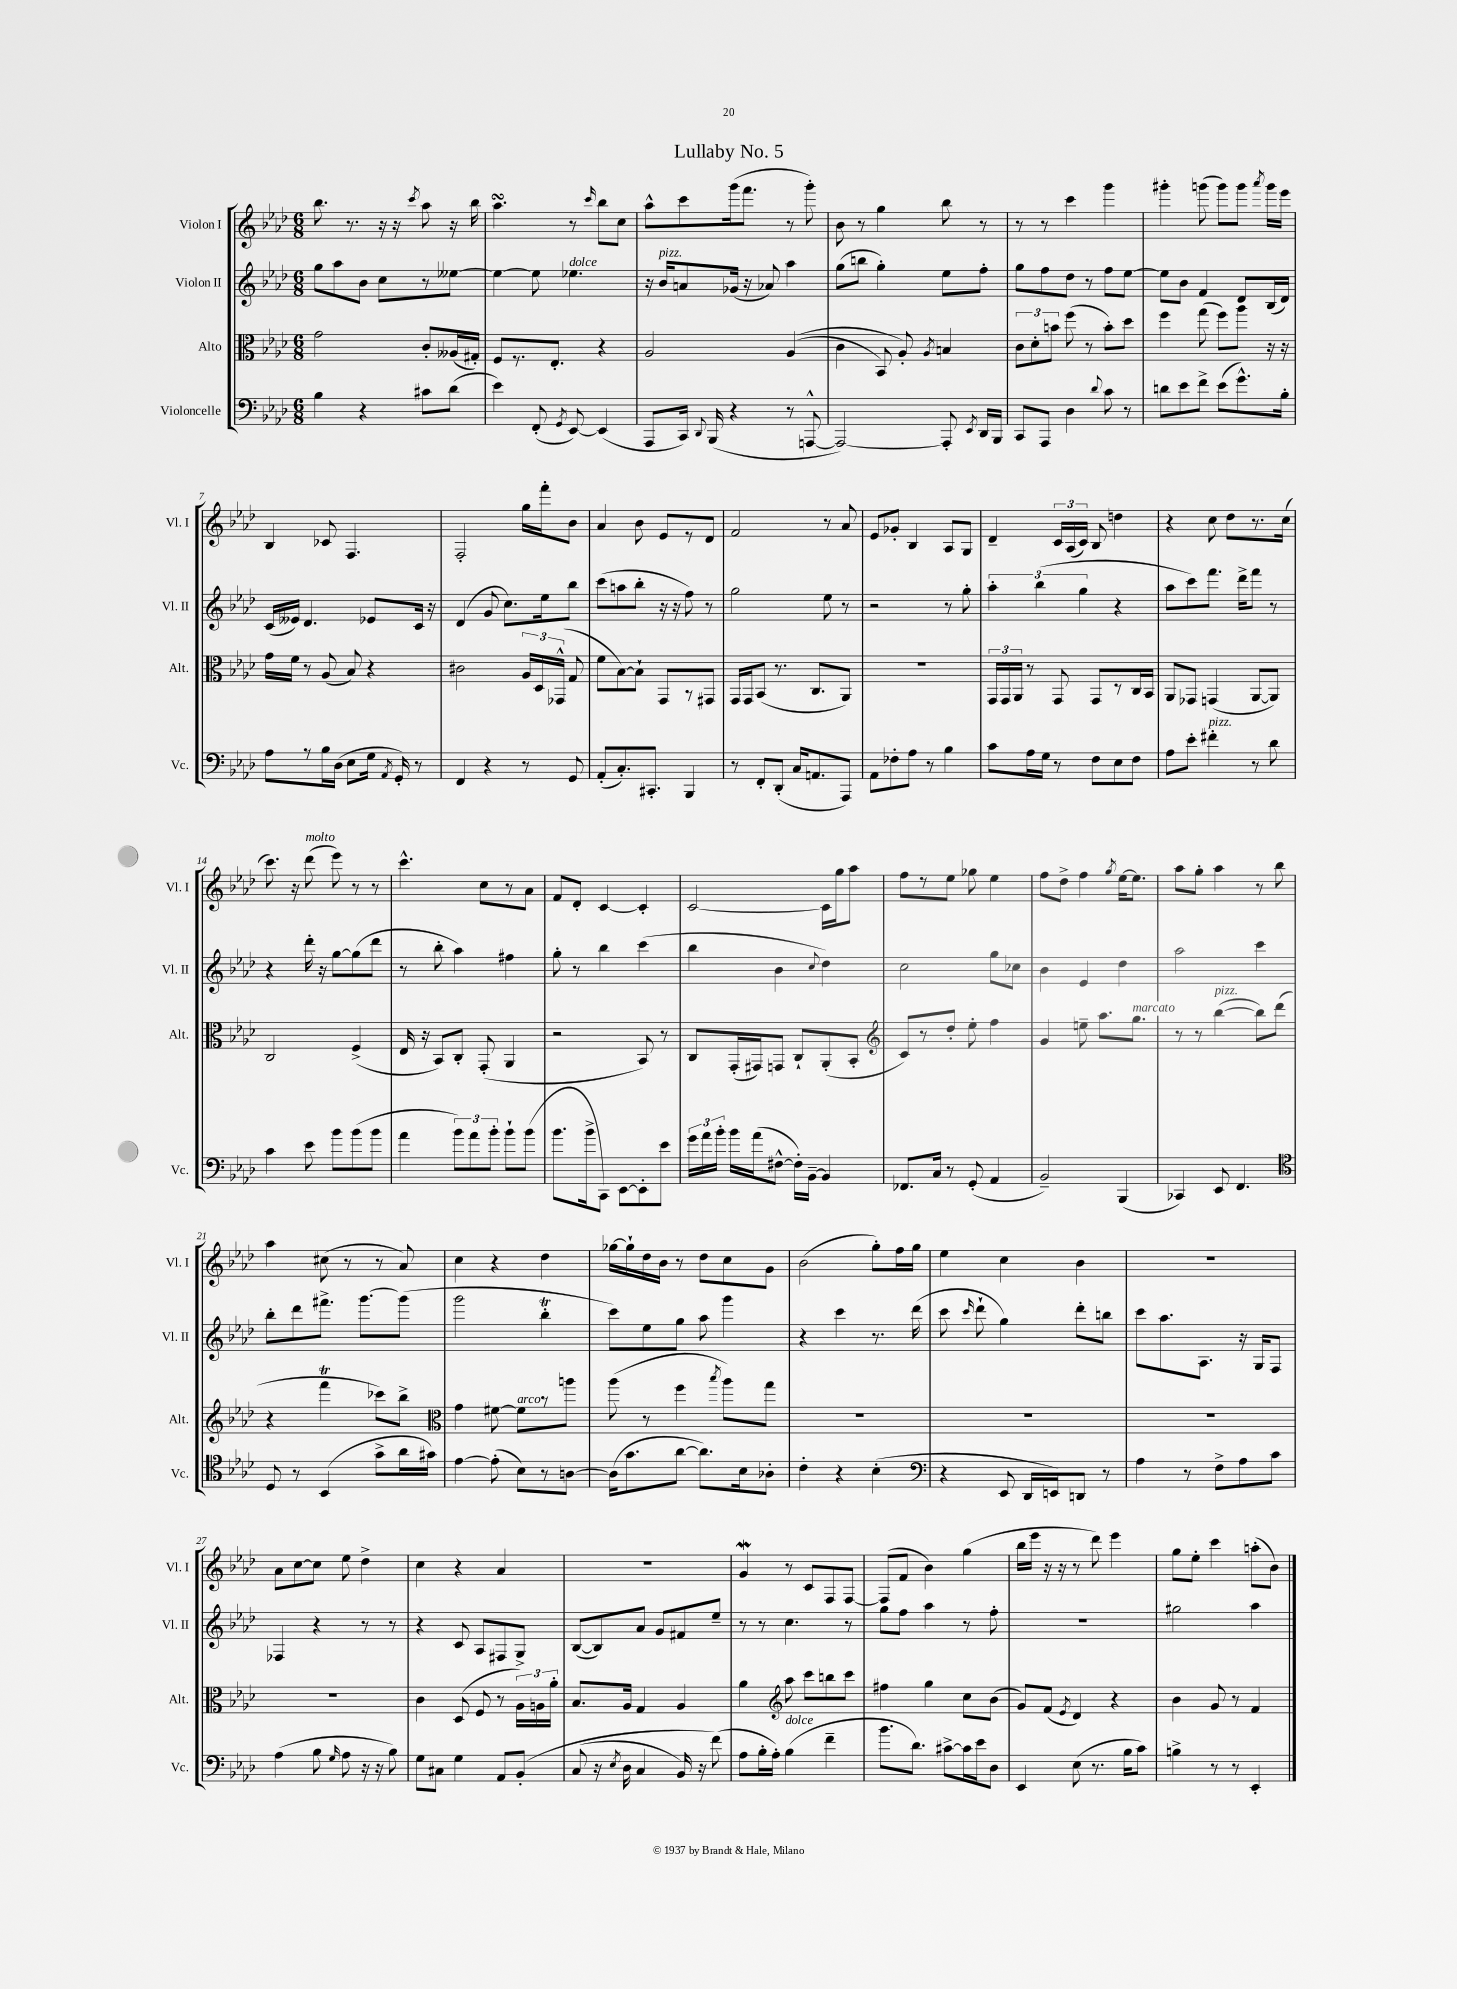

**kern	**kern	**kern	**kern
*staff4	*staff3	*staff2	*staff1
*clefF4	*clefC3	*clefG2	*clefG2
*k[b-e-a-d-]	*k[b-e-a-d-]	*k[b-e-a-d-]	*k[b-e-a-d-]
*M6/8	*M6/8	*M6/8	*M6/8
4B-	2g	8gg	8.bb-
.	.	8aa-	.
.	.	.	8.r
4r	.	8b-	.
.	.	8cc	16r
.	.	.	16r
.	.	.	8qccc
8c#	8c'	8r	8aa-
(8d-	(16A--	[8ee--	16r
.	16G#')	.	16bb-
=	=	=	=
4e-)	8F	4ee--_	4.aa-
.	8.r	.	.
(8FF'	.	8ee--]	.
.	8.E-'	.	.
8qGG	.	.	.
[8EE-)	.	4.ee-	8r
.	.	.	16qqccc
(4EE-]	4r	.	8bb-
.	.	.	8cc
=	=	=	=
8AAA-	2A-	16r	8aa-^^
.	.	16b-	.
16CC)	.	8a	8ccc
8qqDD-	.	.	.
(16BBB-	.	.	.
4r	.	(16g-	(16ggg
.	.	16r	8.fff
.	.	8a-)	.
8r	&((4A-	4aa-	8r
[8AAA^^	.	.	8ggg')
=	=	=	=
2AAA_)	4c	(8gg	8b-
.	.	8bb	8r
.	8BB-)	4gg')	4gg
.	8A-'&)	.	.
.	8qA-	.	.
8AAA']	4B	8ee-	8bb-
8qEE-	.	.	.
16DD-	.	8ff'	8r
16BBB-	.	.	.
=	=	=	=
8CC	12c	8gg	8r
.	12d-'	.	.
8AAA-	.	8ff	8r
.	12b	.	.
4D-	(8ff	8dd-	4ccc
.	8r	8r	.
8qqd-	.	.	.
8c	8b')	8ff	4ggg
8r	8dd-	[8ee-	.
=	=	=	=
8d	4ff	8ee-]	4ggg#'
8e-	.	8b-	.
8f^	(8gg	4f	(8ggg
(8e-	8ff)	.	8ggg)
8.g^^)	8aa-	8d-	8ggg
.	.	.	8qaaa-
.	16r	(16B-	16ggg
16B-'	16r	16d-)	16eee-
=	=	=	=
8A-	16g	(16c	4B-
.	16f	16e--)	.
8r	8r	4.d-	.
16B-	(8A-	.	8c-
(16D-	.	.	.
8E-	8B-)	.	4.F
16G	4r	8e-	.
8qAA-	.	.	.
16GG')	.	.	.
8r	.	16c	.
.	.	16r	.
=	=	=	=
4FF	2c#	(4d-	2F'
4r	.	8g	.
.	.	8.cc)	.
8r	24A-	.	16gg
.	24D-	.	.
.	.	16ee-	16fff'
.	(24GG-^^	.	.
8GG	8G	8bb-	8b-
=	=	=	=
(8AA-'	8f	(8ccc	4a-
8.C')	[8B-)	8aa	.
.	8B-`]	8bb-'	8b-
8.CC#'	.	.	.
.	8GG	16r	8e-
.	.	16r	.
4BBB-	8r	8ff)	8r
.	8GG#	8r	8d-
=	=	=	=
8r	16GG	2gg	2f
.	16GG	.	.
8FF'	(8BB-	.	.
(8DD-'	8.r	.	.
16C	.	.	.
8.AA	8.C	.	.
.	.	8ee-	8r
8AAA-)	8AA-)	8r	8a-
=	=	=	=
8AA-	2.r	2r	8e-
8F-'	.	.	8g-'
8A-	.	.	4B-
8r	.	.	.
4B-	.	8r	8A-
.	.	8gg'	8G
=	=	=	=
8c	24GG	6aa-'	4d-~
.	24GG	.	.
.	24AA-	.	.
16A-	8r	.	.
.	.	(6bb-	.
16G	.	.	.
8r	8GG	.	24c
.	.	.	(24A-
.	.	6gg	24c)
8F	8GG	.	8B-
8E-	8r	4r	4dd
8F	16C	.	.
.	16BB-	.	.
=	=	=	=
8A-	8AA-	8aa-	4r
8e-'	8GG-	8ccc)	.
4f#'	(4GG	8.fff	8cc
.	.	.	8dd-
.	.	16ddd-^	.
8r	[8AA-	8fff	8.r
8d-	8AA-])	8r	.
.	.	.	(16cc
=	=	=	=
4c	2C	4r	8.ccc)
.	.	.	16r
8e-	.	16ddd-'	(8ddd-
.	.	16r	.
8b-	.	[8gg	8eee-)
(8b-	(4F^	(8gg]	8r
8b-	.	8ddd-	8r
=	=	=	=
4a-	16E-	8r	4.ccc^^
.	16r	.	.
.	8BB-)	8bb-'	.
12b-)	8C'	4aa-)	.
12a-	.	.	.
.	(8GG'	.	8cc
12b-'	.	.	.
8b-`	4AA-	4ff#	8r
(8b-	.	.	8a-
=	=	=	=
8.b-	2r	8gg'	8f
.	.	8r	8d-'
16b-^	.	.	.
8CC)	.	4bb-	[4c
[8EE-	.	.	.
8EE-']	8BB-)	(4ccc	4c']
8e-	8r	.	.
=	=	=	=
24g	8C	4bb-	[2c
24a-	.	.	.
24b-'	.	.	.
16b-	(16GG'	.	.
(16a-	16GG#)	.	.
[8F#^^	8GG	4b-	.
16F#'])	8C`	.	.
[16BB-~	.	.	.
.	.	8qqcc	.
4BB-]	(8AA-'	4dd-)	16c]
.	.	.	16gg
.	8BB-'	.	8aa-
=	=	=	=
*	*clefG2	*	*
8.FF-	8c)	2cc	8ff
.	8r	.	8r
16C	.	.	.
8r	8dd-'	.	8ee-
(8GG'	8ee-'	.	8gg-
4AA-	4ff	8gg	4ee-
.	.	8cc-	.
=	=	=	=
2BB-~)	4g	4b-	8ff
.	.	.	8dd-^
.	8ee~	4e-	4ff
.	8.aa-	.	.
.	.	.	8qgg
(4BBB-	.	4dd-	[16ee-
.	8.gg	.	8.ee-]
=	=	=	=
4CC-)	8r	2aa-	8aa-
.	8r	.	8gg'
8EE-	([4bb-	.	4aa-
4.FF	.	.	.
.	8bb-])	4ccc	8r
.	(8ddd-	.	8bb-
=	=	=	=
*clefC4	*	*	*
8D-	4r	8bb-'	4aa-
8r	.	8ddd-	.
(4BB-	4fff	8.fff#^	(8cc#
.	.	.	8r
.	.	[8.ggg	.
8g^	8ccc-)	.	8r
16a-	8bb-^	(8ggg]	8a-)
16g#)	.	.	.
=	=	=	=
*	*clefC3	*	*
[4e-	4g	2ggg	4cc
(8e-']	[8f#	.	4r
8B-)	8f#]	.	.
8r	8r	4bb-'	4dd-
[8A	8aa	.	.
=	=	=	=
(16A]	(8aa-	8ccc)	[16gg-
8.g	.	.	16gg-`]
.	8r	8ee-	16dd-
.	.	.	16b-
[8a-	4ff	8gg	8r
8.a-])	.	8aa-	8dd-
.	8qbb-	.	.
.	8aa-)	4ggg	8cc
16B-	.	.	.
8A-'	8gg	.	8g
=	=	=	=
4c'	2.r	4r	(2b-
4r	.	4ccc	.
(4B-'	.	8.r	8gg')
.	.	.	16ff
.	.	(16ddd-	16gg
=	=	=	=
*clefF4	*	*	*
4r	2.r	8ccc	4ee-
.	.	16qqccc	.
.	.	8ddd-`	.
8EE-	.	4gg)	4cc
16DD-	.	.	.
16EE)	.	.	.
8DD	.	8ddd-'	4b-
8r	.	8bb	.
=	=	=	=
4A-	2.r	8ccc	2.r
.	.	8.aa-	.
8r	.	.	.
.	.	8.A-	.
8F^	.	.	.
8A-	.	16r	.
.	.	16G	.
8c	.	8F	.
=	=	=	=
(4A-	2.r	4F-	8a-
.	.	.	[8cc
8B-	.	4r	8cc]
16qqG	.	.	.
8A-	.	.	8ee-
16r	.	8r	4dd-^
16r	.	.	.
8B-)	.	8r	.
=	=	=	=
8G	4c	4r	4cc
8C#	.	.	.
4G	(8D-	8c	4r
.	8F	8A-	.
8AA-	8r	8F#	4a-
&(8BB-'	24A-)	8G^	.
.	24A	.	.
.	24a-'	.	.
=	=	=	=
(8C	8.B-	([8B-	2.r
16r	.	8B-])	.
8qE-	.	.	.
16D-	16A-	.	.
4C	4G	8a-	.
.	.	8g	.
16BB-)	4A-	8f#	.
16r	.	.	.
(8f&)	.	8ee-~	.
=	=	=	=
8A-	4a-	8r	4g
16B-'	.	8r	.
16A-')	.	.	.
*	*clefG2	*	*
(4B-	8aa-	4.cc	8r
.	8ccc	.	8c
4f~	8bb	.	8F
.	8ccc	8r	[8F
=	=	=	=
8.b-	4ff#	8gg	(8F]
.	.	8ff	8f
8.d-)	.	.	.
.	4gg	4aa-	4b-)
[8c#^	.	.	.
16c#]	8cc	8r	(4gg
16e-	.	.	.
8D-	(8b-	8ff'	.
=	=	=	=
4EE-	8g)	2.r	16bb-
.	.	.	16eee-
.	(8f	.	16r
.	.	.	16r
.	8qe-	.	.
(8E-	4d-)	.	8r
8.r	.	.	8ddd-)
.	4r	.	4eee-
16B-	.	.	.
8c)	.	.	.
=	=	=	=
4B^	4b-	2gg#	8gg
.	.	.	8ee-'
8r	8g	.	4ccc
8r	8r	.	.
4EE-'	4f	4aa-	(8aa'
.	.	.	8b-)
==	==	==	==
*-	*-	*-	*-
